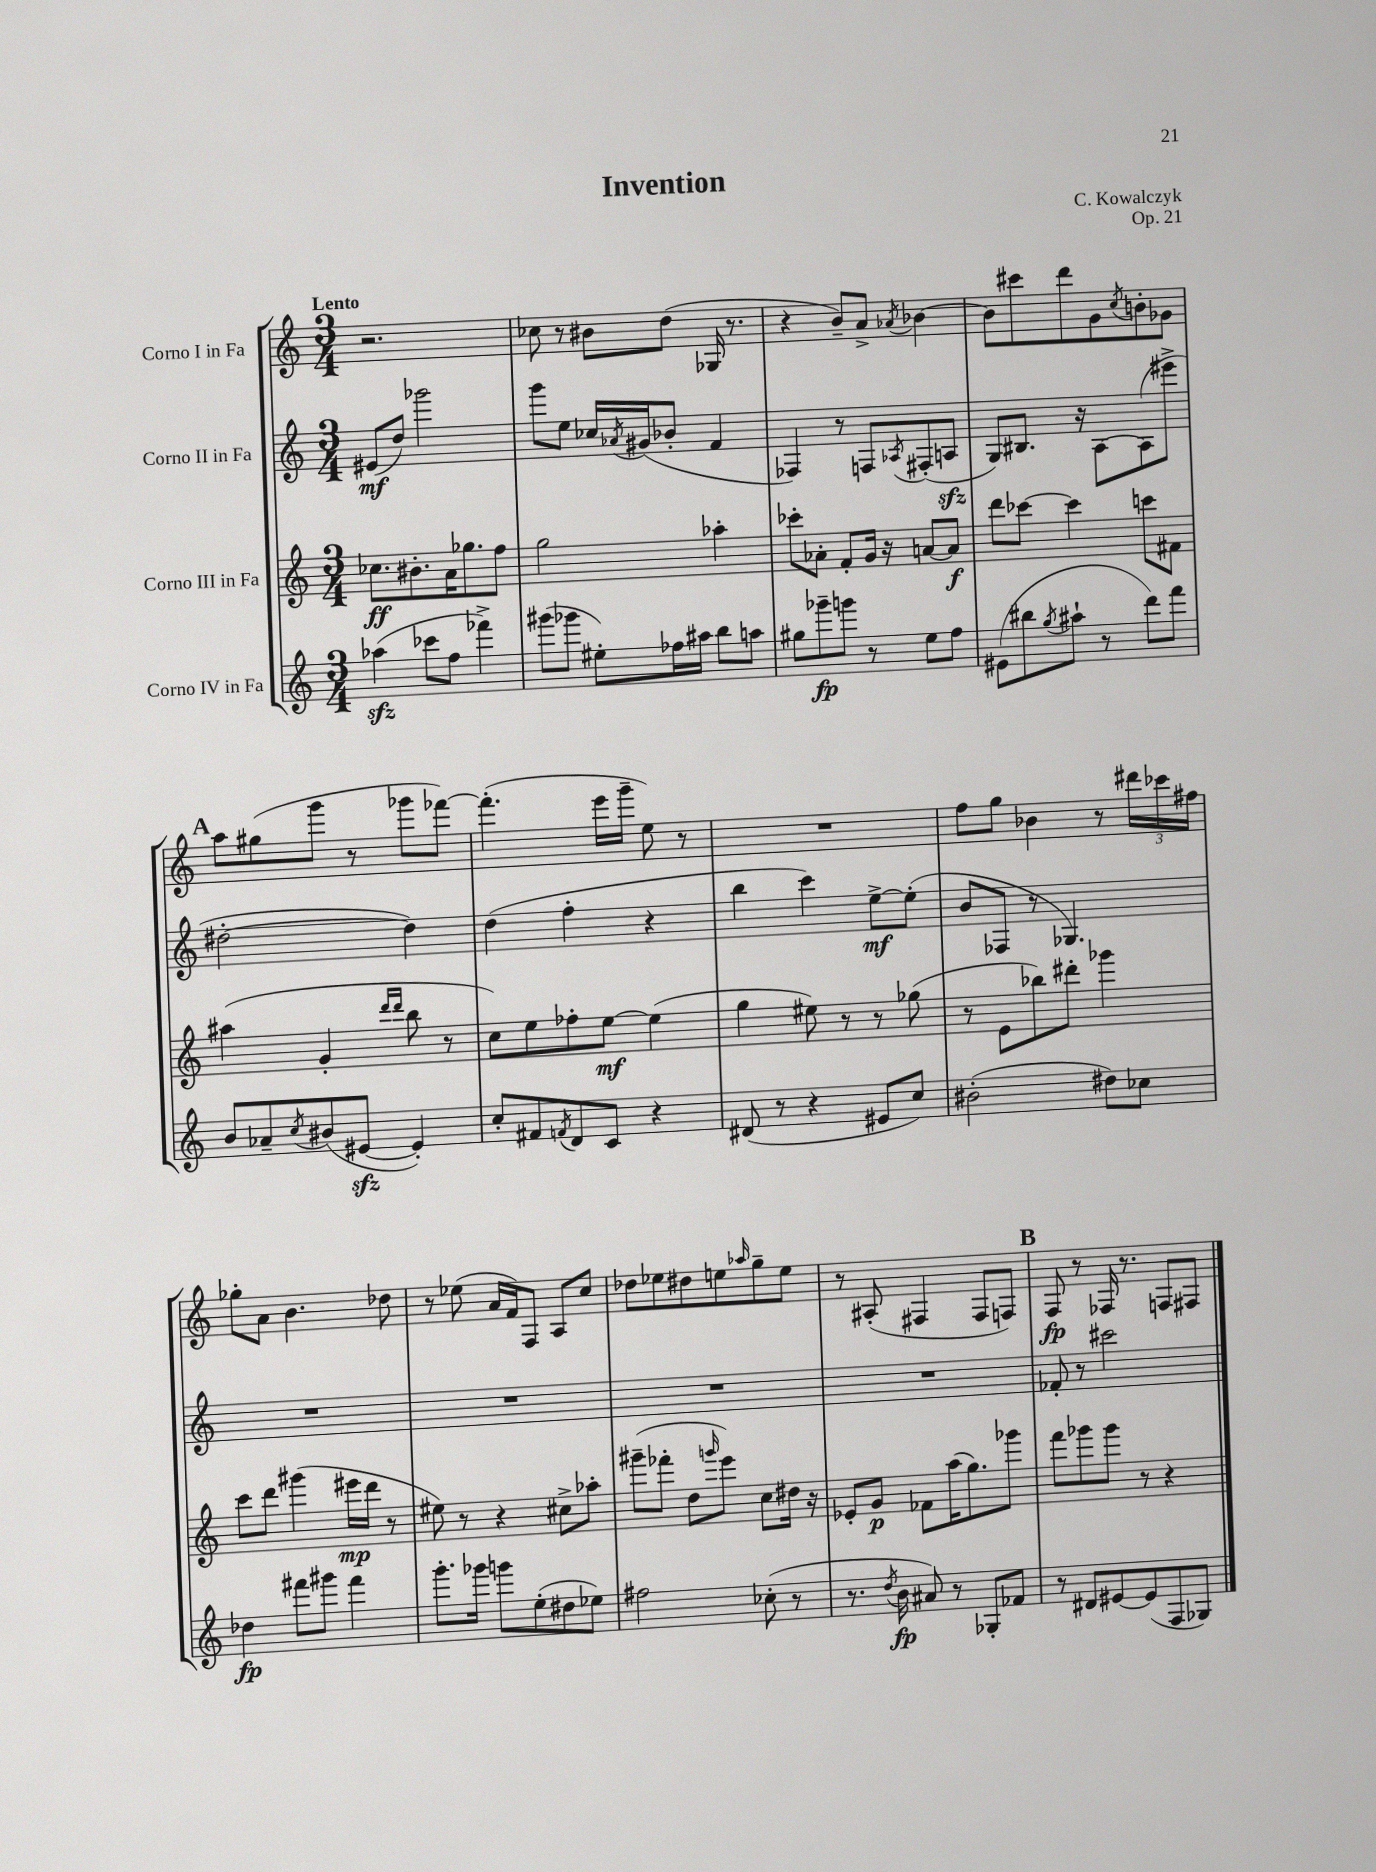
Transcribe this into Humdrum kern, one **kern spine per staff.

**kern	**kern	**kern	**kern
*staff4	*staff3	*staff2	*staff1
*clefG2	*clefG2	*clefG2	*clefG2
*k[]	*k[]	*k[]	*k[]
*M3/4	*M3/4	*M3/4	*M3/4
(4aa-\	8.cc-\L	(8e#/L	2.r
.	.	8dd/J)	.
.	8.b#'\	.	.
8ccc-\L	.	2ggg-\	.
8ff\J	16a\K	.	.
.	8.gg-\	.	.
4fff-^\)	.	.	.
.	8ff\J	.	.
=	=	=	=
(8ggg#\L	2gg\	8ggg\L	8cc-\
8ggg-\J	.	8ee\J	8r
8ee#'\L)	.	16cc-/LL	8b#\L
.	.	8qa-/	.
.	.	(16g#/J	.
16ff-\L	.	8b-'/J	(8dd\J
16aa#\JJ	.	.	.
8bb\L	4aa-'\	4f/	16G-/
.	.	.	8.r
8aa\J	.	.	.
=	=	=	=
8gg#\L	8ccc-'\L	4F-/)	4r
8ggg-~\	8a-'\J	.	.
8ggg\J	8f'/L	8r	8b~/L)
8r	16g/Jk	8F/L	8a^/J
.	16r	.	.
.	.	8qA-/	8qa-/
8ee\L	[8a/L	(8F#'/	[4b-\
8ff\J	8a/]J	8A/J	.
=	=	=	=
(8e#\L	8ddd\L	8G/L)	8b-\]L
8bb#\	[8ccc-\J	8.B#/J	8ccc#\
8qgg/	.	.	.
8aa#`\J	4ccc-\]	.	8ddd\
.	.	16r	.
8r	.	[8A\L	8g\
.	.	.	8qcc/
8ddd\L)	8ccc\L	(8A\]	8b'\
8fff\J	8f#\J	8eee#^\J	8g-\J
=	=	=	=
8b/L	(4aa#\	[2dd#'\	8aa\L
8a-~/	.	.	(8gg#\
8qcc/	.	.	.
(8b#/	4g'/	.	8ggg\J
[8e#/J	.	.	8r
.	16qqddd/LL	.	.
.	16qqddd/JJ	.	.
4e#'/])	8bb\	4dd#\])	8ggg-\L
.	8r	.	[8fff-\J)
=	=	=	=
8cc'/L	8cc\L)	(4dd\	(4.fff-'\]
8f#/	8ee\	.	.
8qf/	.	.	.
8d/	8ff-'\	4ff'\	.
8c/J	[8ee\J	.	16eee\LL
.	.	.	16ggg~\JJ
4r	(4ee\]	4r	8ee\)
.	.	.	8r
=	=	=	=
(8d#/	4gg\	4bb\	2.r
8r	.	.	.
4r	8ee#\)	4ccc\)	.
.	8r	.	.
8e#/L	8r	[8ee^\L	.
8cc/J)	(8gg-\	(8ee'\]J	.
=	=	=	=
(2b#'\	8r	8b/L	8ff\L
.	8e\L	8F-/J	8gg\J
.	8bb-\)	8r	4b-\
.	8ddd#'\J	4.G-/)	.
8dd#\L)	4ggg-\	.	8r
8cc-\J	.	.	24ddd#\LL
.	.	.	24ccc-\
.	.	.	24ff#\JJ
=	=	=	=
4dd-\	8ccc\L	2.r	8gg-'\L
.	8ddd\J	.	8a\J
8fff#\L	(4ggg#\	.	4.b\
8ggg#\J	.	.	.
4fff#\	16eee#\LL	.	.
.	16ddd\JJ	.	.
.	8r	.	8dd-\
=	=	=	=
8.ggg'\L	8ee#\)	2.r	8r
.	8r	.	(8ee-\
16ggg-\Jk	.	.	.
8ggg\L	4r	.	16a/LL
.	.	.	16f/J)
(8ee'\	.	.	8F/J
8dd#\	8cc#^\L	.	8A/L
8ee-\J)	8aa-'\J	.	8cc/J
=	=	=	=
2ff#\	(8ggg#~\L	2.r	8dd-\L
.	8fff-'\J	.	8ee-\
.	8dd\L	.	8dd#\
.	16qqggg/	.	.
.	8eee\J)	.	8ee\
.	.	.	16qqaa-/
(8cc-'\	8cc\L	.	8gg~\
8r	16dd#\Jk	.	8ee\J
.	16r	.	.
=	=	=	=
8.r	8e-'/L	2.r	8r
.	8g/J	.	(8A#'/
8qdd/	.	.	.
16b\	.	.	.
8a#/)	8f-\L	.	4F#/
8r	(16aa\K	.	.
.	8.gg\)	.	.
8G-'/L	.	.	8F#/L
8f-/J	8ggg-\J	.	8F/J)
=	=	=	=
8r	8fff\L	8f-'/	8F/
8d#/L	8ggg-\	8r	8r
[8e#/	8ggg-\J	2ccc#\	16F-/
.	.	.	8.r
(8e#/]	8r	.	.
8F/	4r	.	8F/L
8G-/J)	.	.	8F#/J
==	==	==	==
*-	*-	*-	*-
